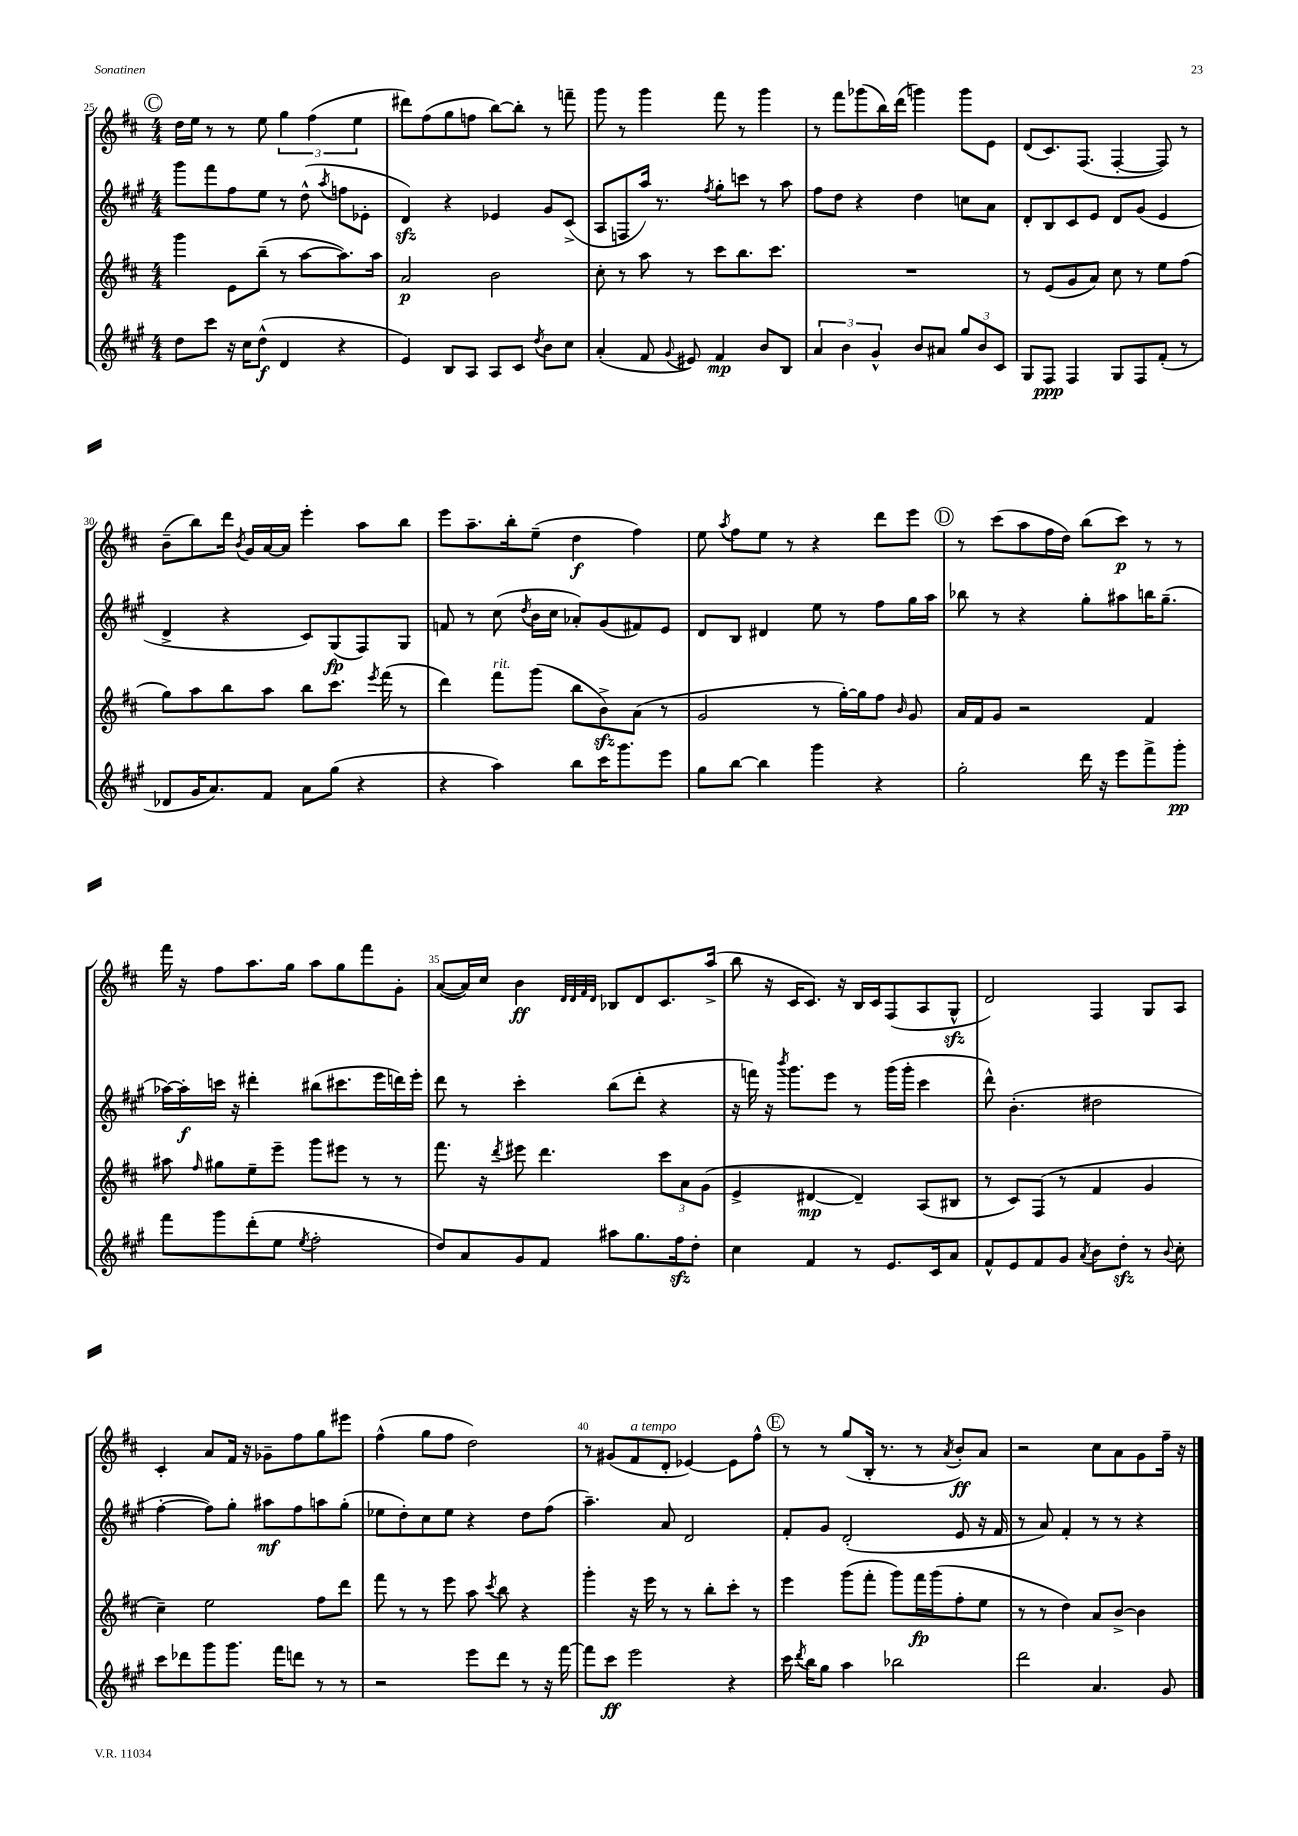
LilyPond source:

<<
\new StaffGroup <<
\new Staff = "s0" {
    \clef treble \key d \major \numericTimeSignature \time 4/4
    \autoBeamOff \mark \markup { \circle "C" } d''16[ e''16] r8 r8 e''8 \tuplet 3/2 { g''4 fis''4( e''4 } |
    dis'''8[) fis''8( g''8 f''8] b''8[~) b''8]-. r8 f'''8-- |
    g'''8 r8 g'''4 fis'''8 r8 g'''4 |
    r8 fis'''8[ ges'''8( b''16) d'''16]( g'''4) g'''8[ e'8] |
    d'8[( cis'8.) fis8.]( fis4~-. fis8) r8 |
    b'8[--( b''8) d'''16] \acciaccatura { b'8 } g'16[ a'16~ a'16] e'''4-. a''8[ b''8] |
    e'''8[ a''8.-- b''16-. e''8]--( d''4\f fis''4) |
    e''8 \acciaccatura { a''8 } fis''8[ e''8] r8 r4 d'''8[ e'''8] |
    \mark \markup { \circle "D" } r8 cis'''8[( a''8 fis''16 d''16]) b''8[( cis'''8]\p) r8 r8 |
    fis'''16 r16 fis''8[ a''8. g''16] a''8[ g''8 fis'''8 g'8]-. |
    a'8[~( a'16) cis''16] b'4\ff \grace { d'32[ d'32 fis'32 d'32] } bes8[ d'8 cis'8. a''16]->( |
    b''8 r16 cis'16[ cis'8.]) r16 b16[ cis'16 fis8( a8 g8]-^\sfz |
    d'2) fis4 g8[ a8] |
    cis'4-. a'8[ fis'16] r16 ges'8[-- fis''8 g''8 eis'''8] |
    fis''4-^( g''8[ fis''8] d''2) |
    r8 gis'8[( fis'8^\markup { \italic "a tempo" } d'8]-. ees'4~) ees'8[ fis''8]-^ |
    \mark \markup { \circle "E" } r8 r8 g''8[( b16]-. r8. r8 \acciaccatura { a'8 } b'8[-.\ff) a'8] |
    r2 cis''8[ a'8 g'8 fis''16]-- r16 \bar "|." |
}
\new Staff = "s1" {
    \clef treble \key a \major \numericTimeSignature \time 4/4
    \autoBeamOff \mark \markup { \circle "C" } gis'''8[ fis'''8 fis''8 e''8] r8 d''8-^( \acciaccatura { a''8 } f''8[ ees'8]-. |
    d'4\sfz) r4 ees'4 gis'8[ cis'8]->( |
    a8[ f8 a''16]) r8. \acciaccatura { fis''8 } gis''8[-. c'''8] r8 a''8 |
    fis''8[ d''8] r4 d''4 c''8[ a'8] |
    d'8[-. b8 cis'8 e'8] d'8[ gis'8]( e'4 |
    d'4-> r4 cis'8[) gis8\fp( fis8) gis8] |
    f'8 r8 cis''8( \acciaccatura { d''8 } b'16[ cis''16] aes'8[-.) gis'8( fis'8) e'8] |
    d'8[ b8] dis'4 e''8 r8 fis''8[ gis''16 a''16] |
    \mark \markup { \circle "D" } bes''8 r8 r4 gis''8[-. ais''8 b''16 gis''8.]--( |
    aes''16[~) aes''16-.\f c'''16] r16 dis'''4-. bis''8[( cis'''8. e'''16 d'''16) e'''16]-. |
    d'''8 r8 cis'''4-. b''8[( d'''8]-. r4 |
    r16 f'''16) r16 \acciaccatura { b'''8 } gis'''8.[ e'''8] r8 gis'''16[( gis'''16]-. cis'''4 |
    d'''8-^) b'4.-.( dis''2 |
    fis''4~-. fis''8[) gis''8]-. ais''8[\mf fis''8 a''8 gis''8]-.( |
    ees''8[ d''8-.) cis''8 ees''8] r4 d''8[ fis''8]( |
    a''4.--) a'8 d'2 |
    \mark \markup { \circle "E" } fis'8[-. gis'8] d'2-.( e'8 r16 fis'16 |
    r8 a'8) fis'4-. r8 r8 r4 \bar "|." |
}
\new Staff = "s2" {
    \clef treble \key d \major \numericTimeSignature \time 4/4
    \autoBeamOff \mark \markup { \circle "C" } g'''4 e'8[ b''8]--( r8 a''8[~ a''8.) a''16] |
    a'2\p b'2 |
    cis''8-. r8 a''8 r8 cis'''8[ b''8. cis'''8.] |
    R1 |
    r8 e'8[( g'8 a'8]) cis''8 r8 e''8[ fis''8]( |
    g''8[) a''8 b''8 a''8] b''8[ cis'''8.] \acciaccatura { e'''8 } fis'''16( r8 |
    d'''4) fis'''8[^\markup { \italic "rit." } g'''8]( b''8[ b'8->\sfz) a'8]( r8 |
    g'2 r8 g''16[~-.) g''16 fis''8] \grace { b'16 } g'8 |
    \mark \markup { \circle "D" } a'16[ fis'16 g'8] r2 fis'4 |
    ais''8 \grace { fis''16 } gis''8[ e''8-- e'''8]-- g'''8[ eis'''8] r8 r8 |
    fis'''8. r16 \acciaccatura { d'''8 } eis'''8 d'''4. \tuplet 3/2 { cis'''8[ a'8 g'8]( } |
    e'4-> dis'4~\mp dis'4--) a8[( bis8] |
    r8 cis'8[) fis8]( r8 fis'4 g'4 |
    cis''4--) e''2 fis''8[ d'''8] |
    fis'''8 r8 r8 e'''8 a''8 \acciaccatura { cis'''8 } b''8 r4 |
    g'''4-. r16 e'''16 r8 r8 b''8[-. cis'''8]-. r8 |
    \mark \markup { \circle "E" } e'''4 g'''8[( fis'''8]-. g'''8[) fis'''16\fp g'''16( fis''8-. e''8] |
    r8 r8 d''4) a'8[ b'8]~-> b'4 \bar "|." |
}
\new Staff = "s3" {
    \clef treble \key a \major \numericTimeSignature \time 4/4
    \autoBeamOff \mark \markup { \circle "C" } d''8[ cis'''8] r16 cis''16[ d''8]-^\f( d'4 r4 |
    e'4) b8[ a8] a8[ cis'8] \acciaccatura { d''8 } b'8[ cis''8] |
    a'4-.( fis'8 \appoggiatura { gis'8 } eis'8) fis'4\mp b'8[ b8] |
    \tuplet 3/2 { a'4 b'4 gis'4-^ } b'8[ ais'8] \tuplet 3/2 { gis''8[ b'8 cis'8] } |
    gis8[ fis8]\ppp fis4 gis8[ fis8 fis'8]-.( r8 |
    des'8[ gis'16 a'8.) fis'8] a'8[ gis''8]( r4 |
    r4 a''4) b''8[ cis'''16 gis'''8. e'''8] |
    gis''8[ b''8]~ b''4 gis'''4 r4 |
    \mark \markup { \circle "D" } gis''2-. d'''16 r16 e'''8[ fis'''8-> gis'''8]-.\pp |
    fis'''8[ gis'''8 d'''8-.( e''8] \acciaccatura { e''8 } fis''2-. |
    d''8[) a'8 gis'8 fis'8] ais''8[ gis''8. fis''16\sfz d''8]-. |
    cis''4 fis'4 r8 e'8.[ cis'16 a'8] |
    fis'8[-^ e'8 fis'8 gis'8] \acciaccatura { a'8 } b'8[ d''8]-.\sfz r8 \appoggiatura { b'8 } cis''8-. |
    cis'''8[ des'''8 gis'''8 gis'''8.] fis'''16[ d'''8] r8 r8 |
    r2 e'''8[ d'''8] r8 r16 fis'''16~ |
    fis'''8[ cis'''8]\ff e'''2 r4 |
    \mark \markup { \circle "E" } cis'''16 \acciaccatura { d'''8 } b''16[ gis''8] a''4 bes''2 |
    d'''2 a'4. gis'8 \bar "|." |
}
>>
>>
\layout { \context { \Score currentBarNumber = #25 \override BarNumber.break-visibility = ##(#f #t #t) barNumberVisibility = #(every-nth-bar-number-visible 5) } }
